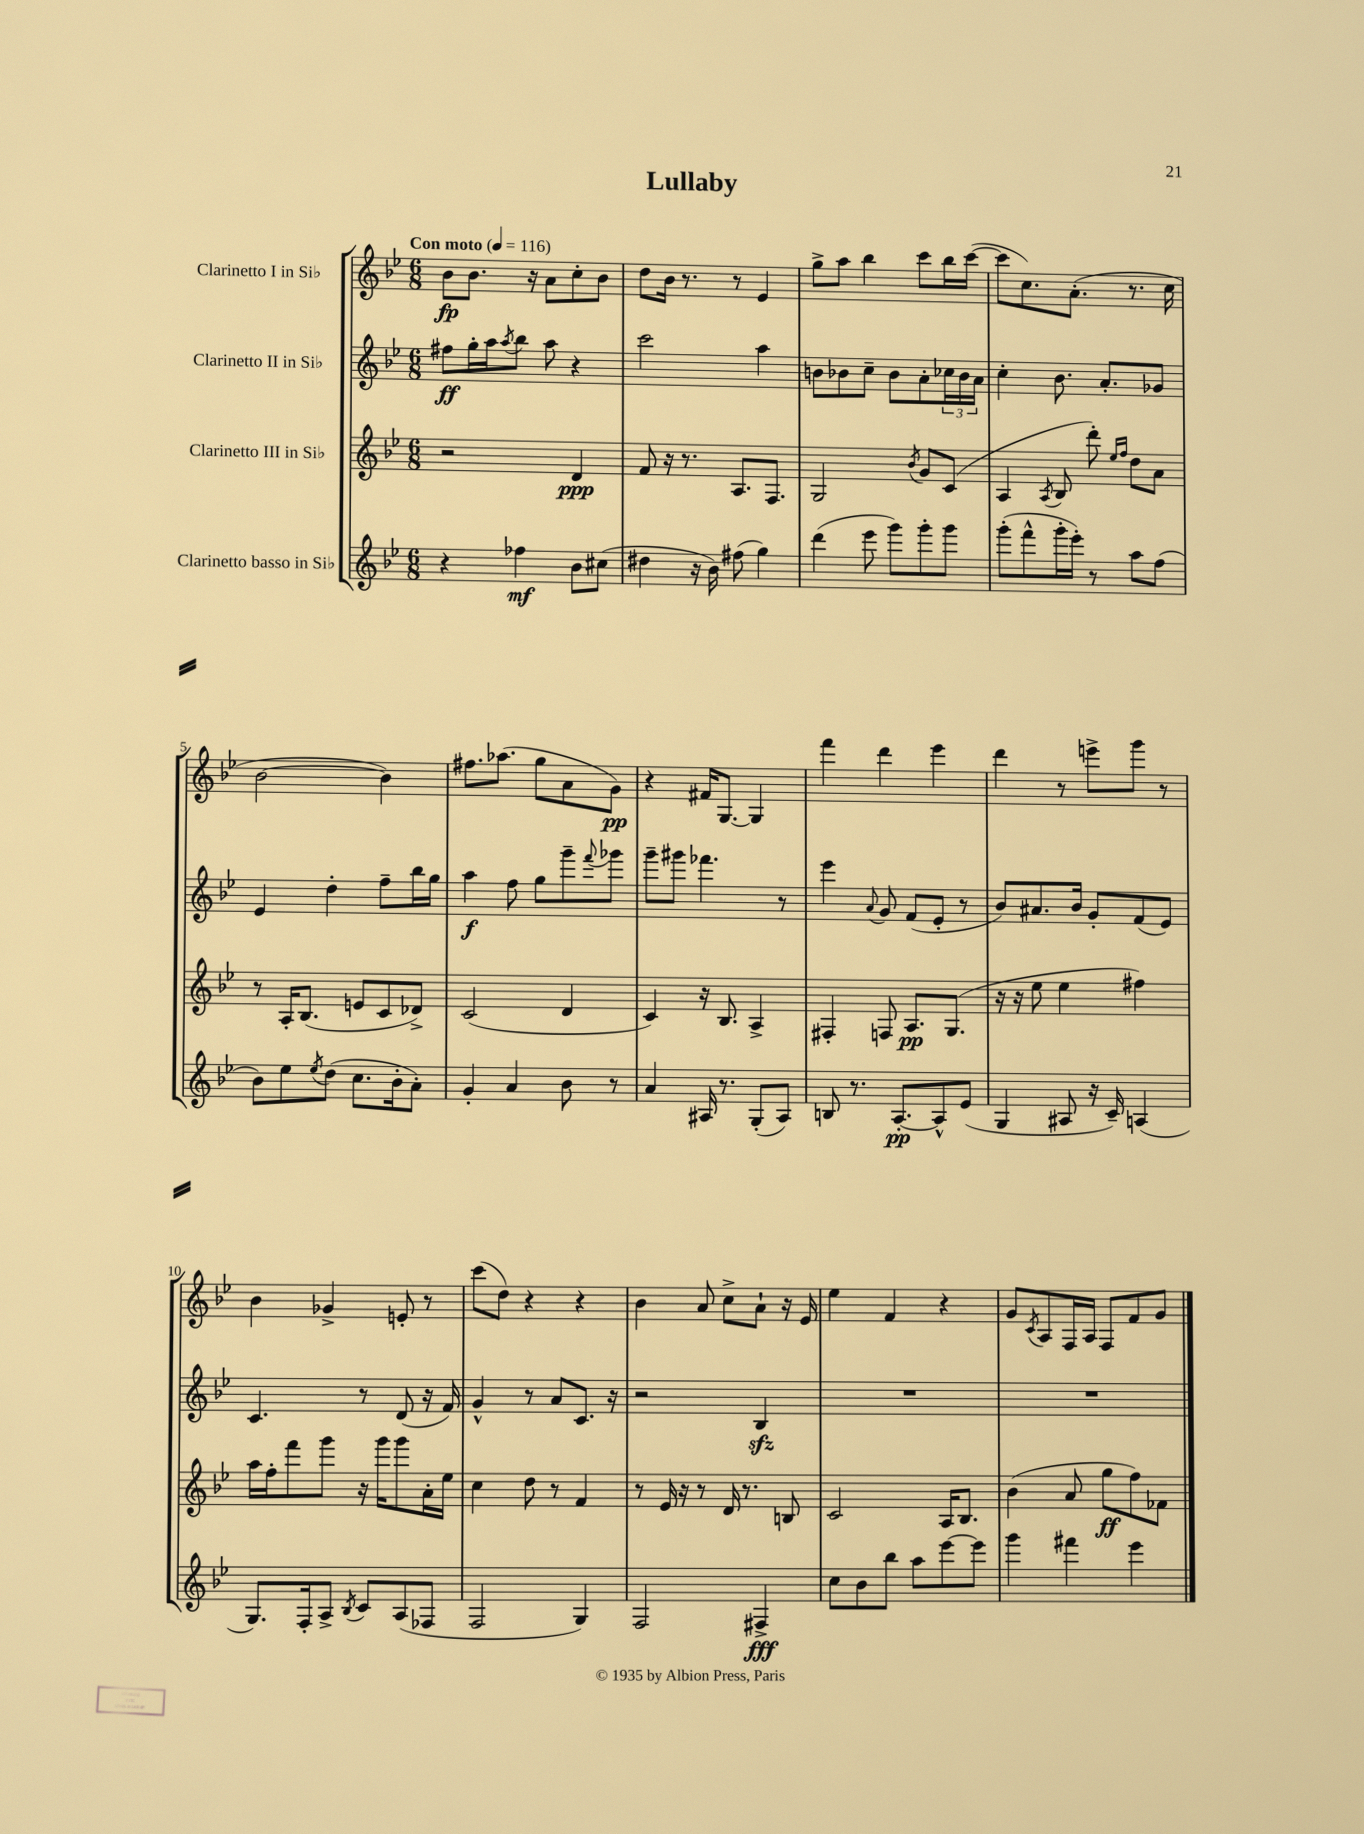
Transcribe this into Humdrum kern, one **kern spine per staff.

**kern	**kern	**kern	**kern
*staff4	*staff3	*staff2	*staff1
*clefG2	*clefG2	*clefG2	*clefG2
*k[b-e-]	*k[b-e-]	*k[b-e-]	*k[b-e-]
*M6/8	*M6/8	*M6/8	*M6/8
*MM116	*MM116	*MM116	*MM116
4r	2r	8ff#	8b-
.	.	16gg'	8.b-
.	.	16aa	.
.	.	8qaa	.
4ff-	.	8bb-	.
.	.	.	16r
.	.	8aa	8a
8b-	4d	4r	8cc'
(8cc#	.	.	8b-
=	=	=	=
4dd#	8f	2ccc	8dd
.	16r	.	16b-
.	8.r	.	8.r
16r	.	.	.
16b-)	.	.	.
(8ff#	8.A	.	8r
4gg)	.	4aa	4e-
.	8.F	.	.
=	=	=	=
(4ddd	2G	8b	8gg^
.	.	8b-	8aa
8eee-	.	8cc~	4bb-
8ggg)	.	8b-	.
.	8qb-	.	.
8ggg'	8g	8a'	8ccc
8ggg	(8c	24cc-	16bb-
.	.	24b-	.
.	.	.	([16ccc
.	.	24a	.
=	=	=	=
(8ggg'	4A	4cc'	8ccc]
8fff^^	.	.	8.cc)
.	8qA	.	.
16ggg'	8B-	8.b-	.
16eee-')	.	.	(8.a'
8r	8ddd')	.	.
.	.	8.a'	.
.	16qqee-	.	.
.	16qqff	.	.
8aa	8dd	.	8.r
(8ff	8a	8g-	.
.	.	.	16cc
=	=	=	=
8b-)	8r	4e-	[2b-
8ee-	16A'	.	.
.	(8.B-	.	.
8qee-	.	.	.
(8dd	.	4dd'	.
8.cc	8e	.	.
.	8c	8ff~	4b-])
16b-'	.	.	.
8a')	8d-^)	16bb-	.
.	.	16gg	.
=	=	=	=
4g'	(2c	4aa	8.ff#
.	.	.	(8.aa-
4a	.	8ff	.
.	.	8gg	8gg
8b-	4d	8ggg~	8a
.	.	8qqfff	.
8r	.	8ggg-	8g)
=	=	=	=
4a	4c)	8ggg~	4r
.	.	8ggg#	.
16A#	16r	4.fff-	16f#
8.r	8.B-	.	[8.G
(8G'	4A^	.	4G]
8A#)	.	8r	.
=	=	=	=
8B	4F#'	4eee-	4fff
8.r	.	.	.
.	.	8qqa	.
.	8F	8g	4ddd
[8.A'	.	.	.
.	8.A	(8f	.
8A^^]	.	8e-'	4eee-
.	(8.G	.	.
(8e-	.	8r	.
=	=	=	=
4G	16r	8b-)	4ddd
.	16r	.	.
.	8ee-	8.a#	.
8A#	4ee-	.	8r
.	.	16b-	.
16r	.	8g'	8eee^
16c~)	.	.	.
(4A	4ff#)	(8f	8ggg
.	.	8e-)	8r
=	=	=	=
8.G)	16aa	4.c	4b-
.	16ff'	.	.
.	8fff	.	.
16F'	.	.	.
8A^	8ggg	.	4g-^
8qB-	.	.	.
8c	16r	8r	.
.	16ggg	.	.
(8A	8ggg	(8d	8e'
8F-	16a'	16r	8r
.	16ee-	16f)	.
=	=	=	=
2F	4cc	4g^^	(8ccc
.	.	.	8dd)
.	8dd	8r	4r
.	8r	8a	.
4G)	4f	8.c	4r
.	.	16r	.
=	=	=	=
2F	8r	2r	4b-
.	16e-	.	.
.	16r	.	.
.	8r	.	8a
.	16d	.	8cc^
.	8.r	.	.
4F#^	.	4B-	8a`
.	8B	.	16r
.	.	.	16e-
=	=	=	=
8cc	2c	2.r	4ee-
8b-	.	.	.
8bb-	.	.	4f
8aa	.	.	.
[8eee-	16A	.	4r
.	8.B-	.	.
8eee-]	.	.	.
=	=	=	=
4ggg	(4b-	2.r	8g
.	.	.	8qc
.	.	.	8A
4fff#	8a	.	16F
.	.	.	16A
.	8gg	.	8F
4eee-	8ff)	.	8f
.	8f-	.	8g
==	==	==	==
*-	*-	*-	*-
